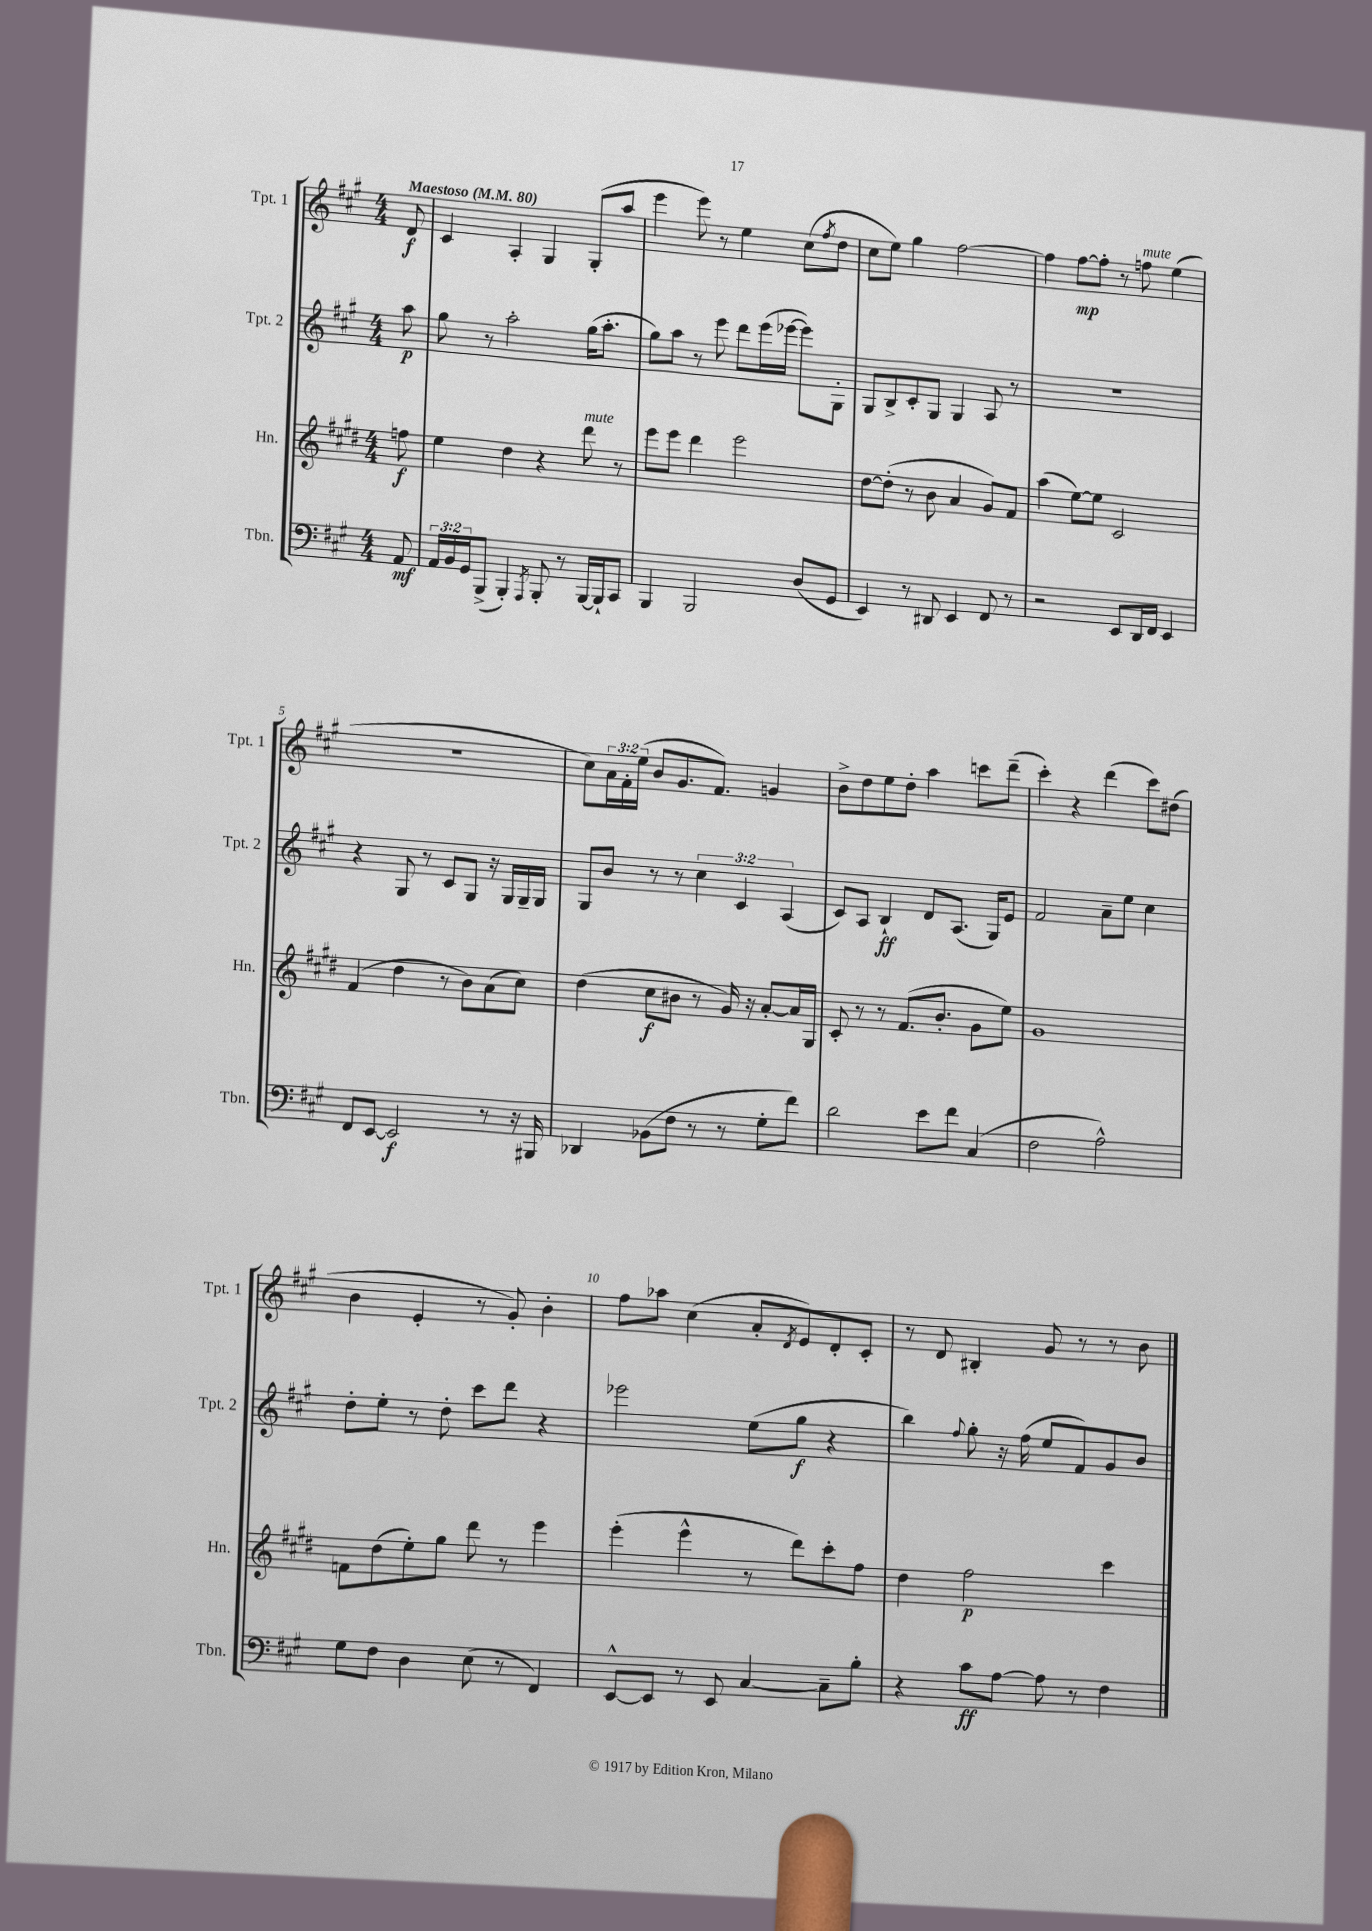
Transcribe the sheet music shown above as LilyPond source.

<<
\new StaffGroup <<
\new Staff = "s0" \with { instrumentName = "Tpt. 1" shortInstrumentName = "Tpt. 1" } {
    \clef treble \key a \major \numericTimeSignature \time 4/4 \override Staff.TupletNumber.text = #tuplet-number::calc-fraction-text \partial 8 \tempo "Maestoso" 4 = 80
    d'8\f |
    cis'4 a4-. gis4 gis8-.( a''8 |
    e'''4 e'''8) r8 e''4 cis''8( \acciaccatura { fis''8 } d''8 |
    cis''8 e''8) gis''4 fis''2~ |
    fis''4 fis''8~\mp fis''8-. r8 f''8^\markup { \italic "mute" } e''4( |
    R1 |
    cis''8) \tuplet 3/2 { a'16 fis'16-. e''16( } b'8 gis'8. fis'8.) g'4 |
    b'8-> d''8 e''8 d''8-. a''4 c'''8 d'''8--( |
    cis'''4-.) r4 d'''4( cis'''8) dis''8( |
    b'4 e'4-. r8 gis'8-.) b'4-. |
    fis''8 aes''8 cis''4( a'8-. \acciaccatura { d'8 } e'8) d'8-. cis'8-. |
    r8 d'8 bis4-. gis'8 r8 r8 b'8 \bar "|." |
}
\new Staff = "s1" \with { instrumentName = "Tpt. 2" shortInstrumentName = "Tpt. 2" } {
    \clef treble \key a \major \numericTimeSignature \time 4/4 \override Staff.TupletNumber.text = #tuplet-number::calc-fraction-text \partial 8
    a''8\p |
    gis''8 r8 a''2-. gis''16( a''8.-. |
    gis''8) a''8 r8 e'''8 d'''8 e'''16( ees'''16~ ees'''8) gis8-. |
    gis8 b8-> cis'8-. gis8 gis4 a8 r8 |
    R1 |
    r4 gis8 r8 cis'8 gis8 r16 gis16 gis16-- gis16 |
    gis8 b'8 r8 r8 \tuplet 3/2 { cis''4 cis'4 a4( } |
    cis'8) a8 b4-!\ff d'8 a8.( gis16) e'8 |
    fis'2 a'8-- e''8 cis''4 |
    d''8-. e''8-. r8 d''8-. cis'''8 d'''8 r4 |
    ees'''2 e''8( gis''8\f r4 |
    b''4) \appoggiatura { fis''8 } gis''8-. r16 fis''16( e''8 fis'8) gis'8 b'8 \bar "|." |
}
\new Staff = "s2" \with { instrumentName = "Hn." shortInstrumentName = "Hn." } {
    \clef treble \key e \major \numericTimeSignature \time 4/4 \partial 8
    f''8\f |
    e''4 dis''4 r4 dis'''8^\markup { \italic "mute" } r8 |
    e'''8 e'''8 dis'''4 e'''2 |
    dis''8~ dis''8-.( r8 b'8 a'4 gis'8) fis'8 |
    a''4( e''8~) e''8 cis'2 |
    fis'4( dis''4 r8 b'8) a'8( cis''8) |
    dis''4( cis''8\f bis'8 r8 gis'16) r16 a'8~-. a'16 gis16 |
    cis'8-. r8 r8 fis'8.( b'8.-. gis'8 e''8) |
    gis'1 |
    f'8 dis''8( e''8-.) gis''8 dis'''8 r8 e'''4 |
    e'''4-.( e'''4-^ r8 dis'''8) cis'''8-. fis''8 |
    dis''4 fis''2\p cis'''4 \bar "|." |
}
\new Staff = "s3" \with { instrumentName = "Tbn." shortInstrumentName = "Tbn." } {
    \clef bass \key a \major \numericTimeSignature \time 4/4 \override Staff.TupletNumber.text = #tuplet-number::calc-fraction-text \partial 8
    a,8\mf |
    \tuplet 3/2 { a,16 b,16 gis,16 } b,,8->( b,,4-.) \acciaccatura { a,,8 } b,,8-. r8 b,,16~ b,,16-! cis,8 |
    b,,4 b,,2 d8( gis,8 |
    e,4) r8 dis,8 e,4 fis,8 r8 |
    r2 e,8 d,16 fis,16 e,4 |
    fis,8 e,8~ e,2\f r8 r16 bis,,16 |
    des,4 bes,8( fis8 r8 r8 gis8-. fis'8) |
    d'2 e'8 fis'8 cis4( |
    fis2 a2-^) |
    gis8 fis8 d4 e8( r8 fis,4) |
    e,8~-^ e,8 r8 e,8 cis4~ cis8-- b8-. |
    r4 cis'8\ff a8~ a8 r8 fis4 \bar "|." |
}
>>
>>
\layout { \context { \Score \override BarNumber.break-visibility = ##(#f #t #t) barNumberVisibility = #(every-nth-bar-number-visible 5) } }
